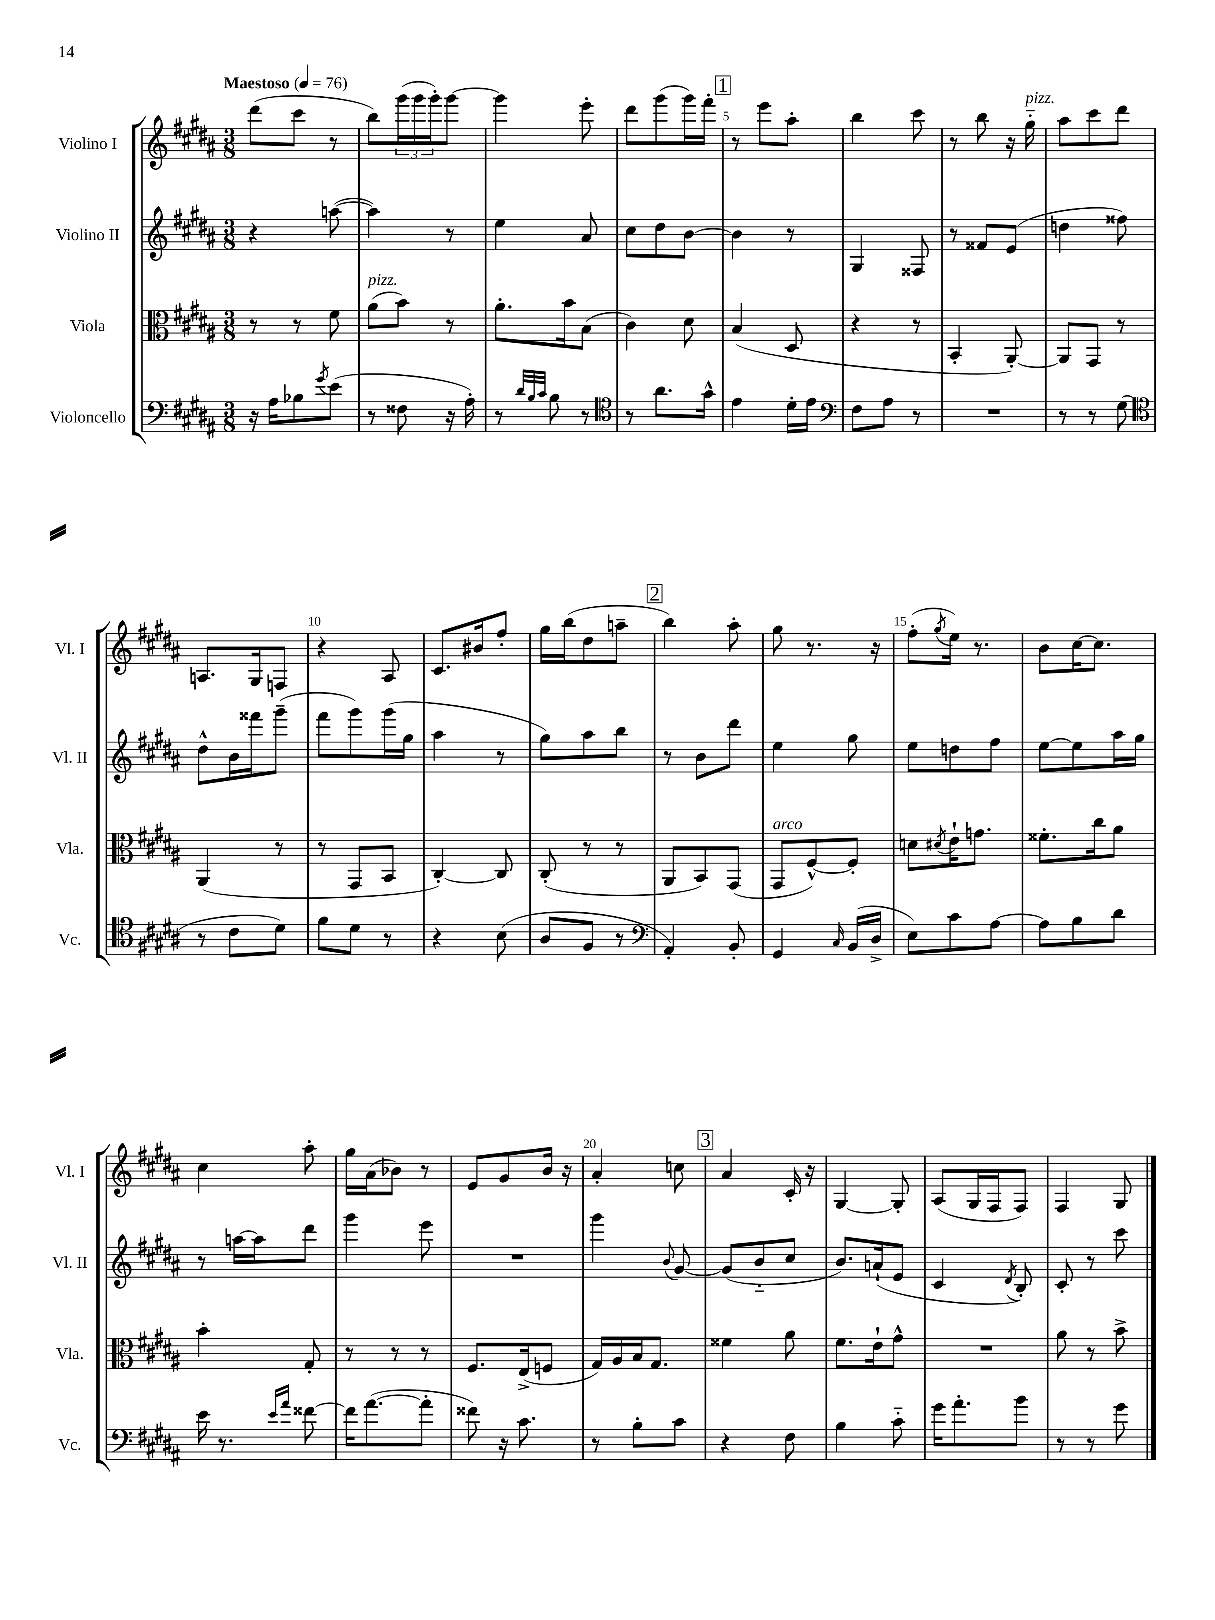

**kern	**kern	**kern	**kern
*staff4	*staff3	*staff2	*staff1
*clefF4	*clefC3	*clefG2	*clefG2
*k[f#c#g#d#a#]	*k[f#c#g#d#a#]	*k[f#c#g#d#a#]	*k[f#c#g#d#a#]
*M3/8	*M3/8	*M3/8	*M3/8
*MM76	*MM76	*MM76	*MM76
16r	8r	4r	(8ddd#
16A#	.	.	.
8B-	8r	.	8ccc#
8qg#	.	.	.
(8e	8f#	([8aa	8r
=	=	=	=
8r	(8a#	4aa])	8bb)
8F##	8b)	.	(24ggg#
.	.	.	24ggg#
.	.	.	24ggg#')
16r	8r	8r	[8ggg#
16A#')	.	.	.
=	=	=	=
8r	8.a#'	4ee	4ggg#]
32qqd#	.	.	.
32qqB	.	.	.
32qqc#	.	.	.
8B	.	.	.
.	16b	.	.
8r	(8B	8a#	8eee'
=	=	=	=
*clefC4	*	*	*
8r	4c#)	8cc#	8ddd#
8.a#	.	8dd#	(8ggg#
.	8d#	[8b	16ggg#)
16g#^^	.	.	16fff#'
=	=	=	=
4e	(4B	4b]	8r
.	.	.	8eee
16d#'	8D#	8r	8aa#'
16e	.	.	.
=	=	=	=
*clefF4	*	*	*
8F#	4r	4G#	4bb
8A#	.	.	.
8r	8r	8F##	8ccc#
=	=	=	=
4.r	4BB'	8r	8r
.	.	8f##	8bb
.	[8AA#')	(8e	16r
.	.	.	16gg#'~
=	=	=	=
8r	8AA#]	4dd	8aa#
8r	8GG#	.	8ccc#
(8G#	8r	8ff##)	8ddd#
=	=	=	=
*clefC4	*	*	*
8r	(4AA#	8dd#^^	8.A
8c#	.	16b	.
.	.	16fff##	16G#
8d#)	8r	(8ggg#~	8F
=	=	=	=
8f#	8r	8fff#	4r
8d#	8GG#	8ggg#)	.
8r	8BB	(16ggg#	8A#
.	.	16gg#	.
=	=	=	=
4r	[4C#')	4aa#	8.c#
.	.	.	16b#
(8B	8C#]	8r	8ff#'
=	=	=	=
8A#	(8C#'	8gg#)	16gg#
.	.	.	(16bb
8F#	8r	8aa#	8dd#
8r	8r	8bb	8aa~
=	=	=	=
*clefF4	*	*	*
4AA#')	8AA#	8r	4bb)
.	8BB)	8b	.
8BB'	(8GG#	8ddd#	8aa#'
=	=	=	=
4GG#	8GG#	4ee	8gg#
.	[8F#^^)	.	8.r
16qqC#	.	.	.
(16BB	8F#']	8gg#	.
16D#^	.	.	16r
=	=	=	=
8E)	8d	8ee	(8ff#'
.	8qd#	.	8qgg#
8c#	16e`	8dd	16ee)
.	8.g	.	8.r
[8A#	.	8ff#	.
=	=	=	=
8A#]	8.f##'	[8ee	8b
8B	.	8ee]	[16cc#
.	16cc#	.	8.cc#]
8d#	8a#	16aa#	.
.	.	16gg#	.
=	=	=	=
16e	4b'	8r	4cc#
8.r	.	.	.
.	.	[16aa	.
.	.	16aa]	.
16qqe	.	.	.
16qqa#	.	.	.
[8f##	8G#'	8ddd#	8aa#'
=	=	=	=
16f##]	8r	4ggg#	16gg#
([8.a#	.	.	(16a#
.	8r	.	8b-)
8a#']	8r	8eee	8r
=	=	=	=
8f##)	8.F#	4.r	8e
16r	.	.	8g#
8.c#	(16E^	.	.
.	8F	.	16b
.	.	.	16r
=	=	=	=
8r	16G#)	4ggg#	4a#'
.	16A#	.	.
8B'	16B	.	.
.	8.G#	.	.
.	.	8qqb	.
8c#	.	[8g#	8cc
=	=	=	=
4r	4f##	(8g#]	4a#
.	.	8b'~	.
8F#	8a#	8cc#	16c#'
.	.	.	16r
=	=	=	=
4B	8.f#	8.b)	[4G#
.	16e`	(16a`	.
8c#'~	8g#^^	8e	8G#']
=	=	=	=
16g#	4.r	4c#	(8A#
8.a#'	.	.	.
.	.	.	16G#
.	.	.	16F#
.	.	8qd#	.
8b	.	8B')	8F#)
=	=	=	=
8r	8a#	8c#'	4F#
8r	8r	8r	.
8g#	8b^	8ccc#	8G#
==	==	==	==
*-	*-	*-	*-
